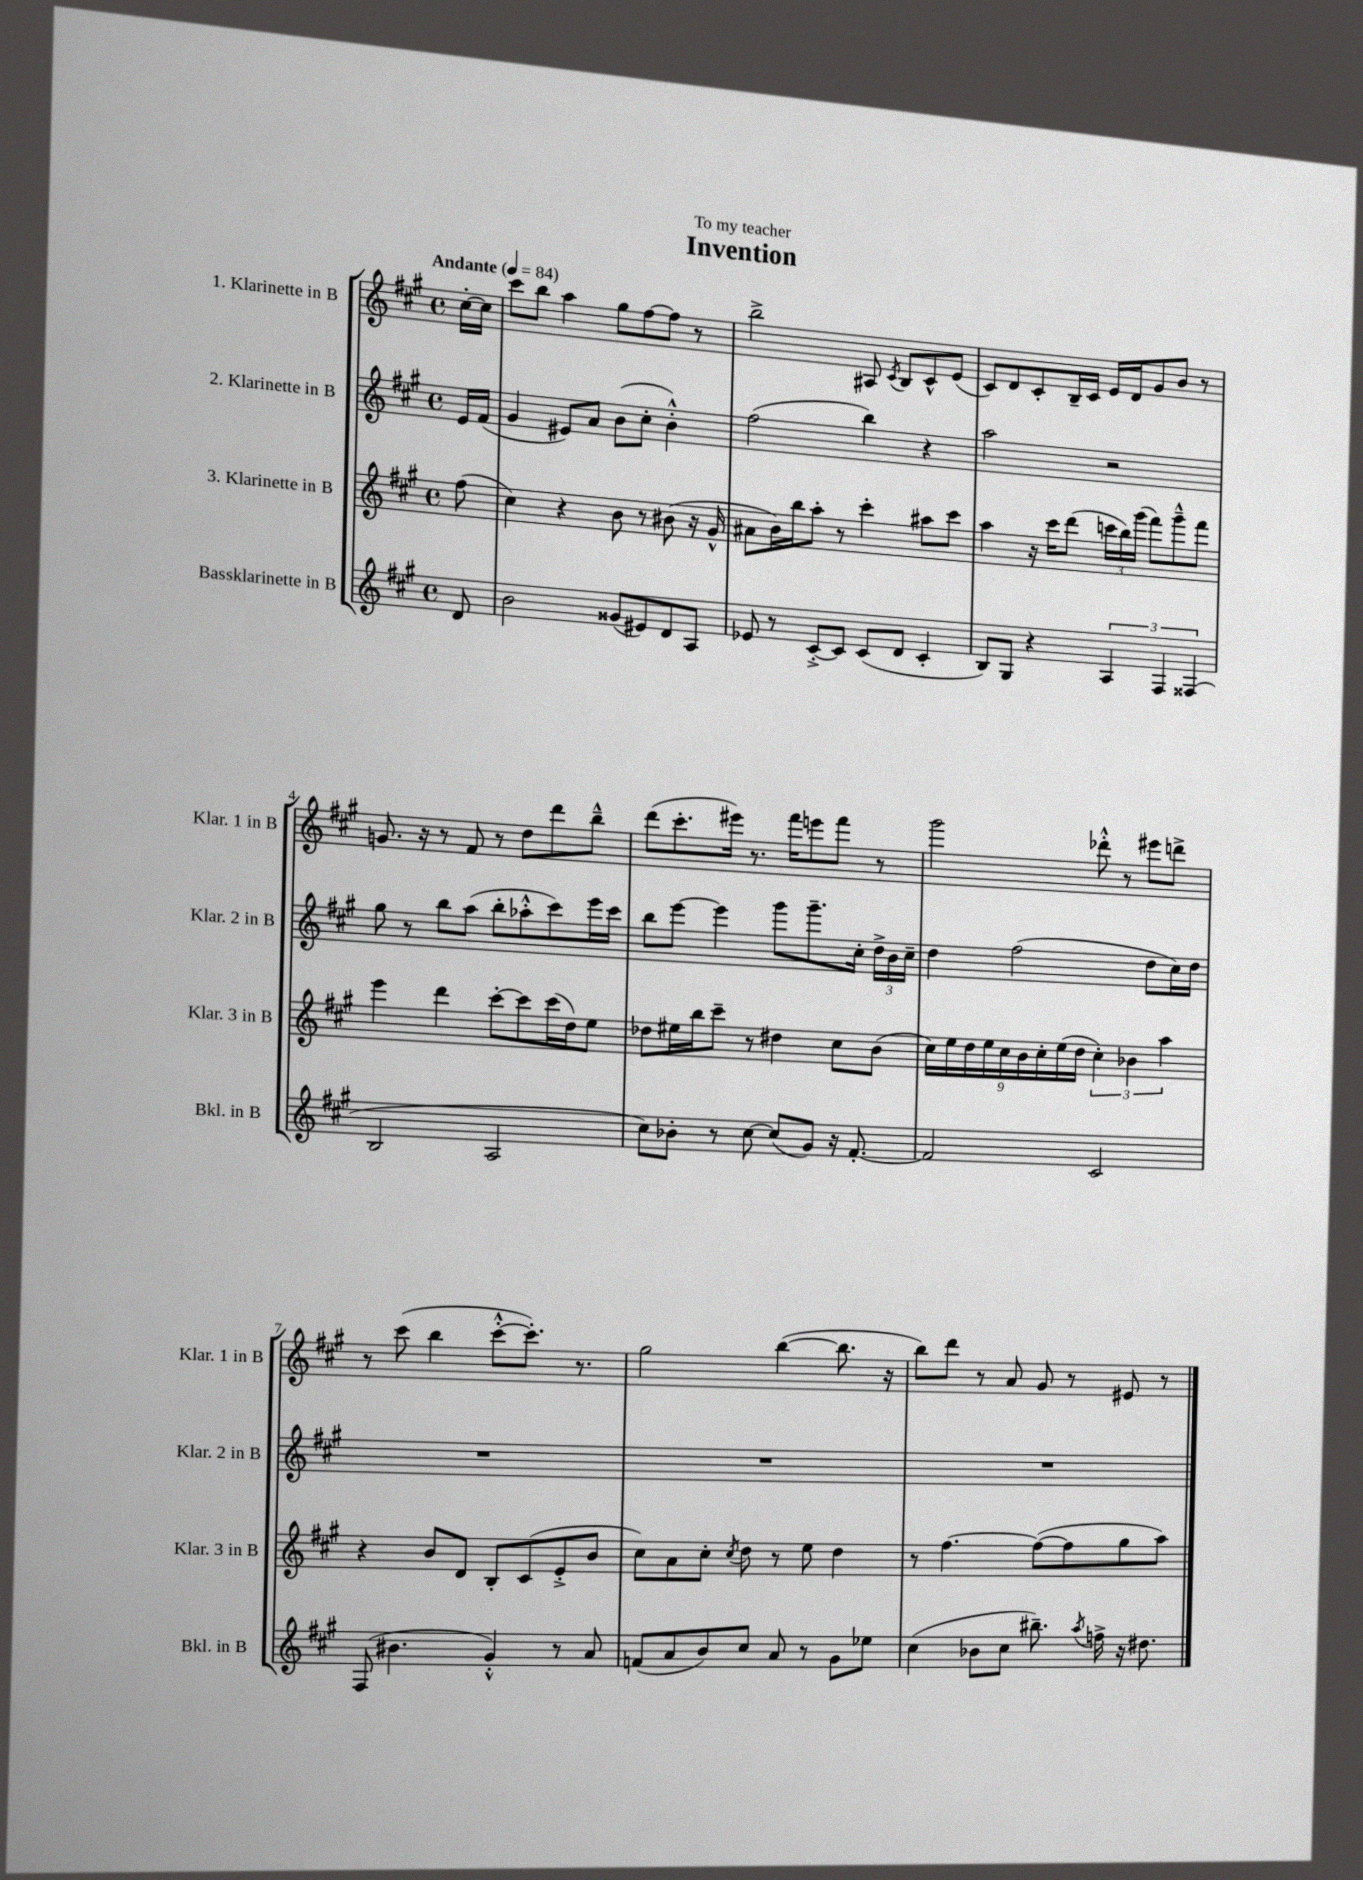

**kern	**kern	**kern	**kern
*staff4	*staff3	*staff2	*staff1
*clefG2	*clefG2	*clefG2	*clefG2
*k[f#c#g#]	*k[f#c#g#]	*k[f#c#g#]	*k[f#c#g#]
*M4/4	*M4/4	*M4/4	*M4/4
*met(c)	*met(c)	*met(c)	*met(c)
*MM84	*MM84	*MM84	*MM84
8d/	(8ff#\	16e/LL	[16cc#'\LL
.	.	(16f#/JJ	16cc#\]JJ
=	=	=	=
2b\	4cc#\)	4g#/	8ccc#\L
.	.	.	8bb\J
.	4r	8e#/L)	4aa\
.	.	8a/J	.
(8g##/L	8b\	(8b\L	8gg#\L
8e#/)	8r	8cc#'\J	[8ff#\
8d/	(8b#\	4b'^^\)	8ff#\]J
8A/J	16r	.	8r
.	16g#^^/	.	.
=	=	=	=
8e-/	8a#\L	(2ff#\	2bb^\
8r	16b\L)	.	.
.	16bb\J	.	.
[8c#'^/L	8aa'\J	.	.
8c#/]J	8r	.	.
(8c#/L	4ccc#'\	4bb\)	8A#/
.	.	.	8qc#/
8d/J	.	.	8B/L
4c#'/	8aa#\L	4r	8c#^^/
.	8ccc#\J	.	(8e/J
=	=	=	=
8B/L)	4aa\	2aa\	8c#/L)
8G#/J	.	.	8d/
4r	16r	.	8c#'/
.	16ccc#\LK	.	.
.	(8ddd\J	.	16B~/L
.	.	.	16c#/JJ
6A/	24ccc\LL	2r	16e/LL
.	24bb\)	.	.
.	.	.	16d/J
.	(24ggg#\JJ	.	.
.	8fff#\L)	.	8g#/
6F#/	.	.	.
.	8ggg#~^^\	.	8b/J
(6F##/	.	.	.
.	8fff#\J	.	8r
=	=	=	=
2B/	4eee\	8gg#\	8.g/
.	.	8r	.
.	.	.	16r
.	4ddd\	8bb\L	8r
.	.	(8aa\J	8f#/
2A/	[8ccc#'\L	8bb'\L	8r
.	8ccc#\]	8aa-'^^\	8dd\L
.	(16ccc#\L	8ccc#\)	8ddd\
.	16dd\J)	.	.
.	8ee\J	16eee\L	8bb~^^\J
.	.	16ccc#\JJ	.
=	=	=	=
8cc#\L)	8dd-\L	8bb\L	(8ddd\L
8b-'\J	16ee#\L	[8eee\J	8.ccc#'\
.	16bb\J	.	.
8r	8ccc#~\J	4eee\]	.
.	.	.	16eee#\Jk)
[8cc#\	8r	.	8.r
(8cc#/]L	4dd#\	8ggg#\L	.
.	.	.	16fff#\LK
8g#/J)	.	8.ggg#~\	8eee\
16r	8cc#\L	.	8fff#\J
[8.f#'/	.	16cc#'\Jk	.
.	(8b\J	24dd^\LL	8r
.	.	24b\	.
.	.	24cc#~\JJ	.
=	=	=	=
2f#/]	18cc#\LL)	4dd\	2ggg#\
.	18ee\	.	.
.	18dd\	.	.
.	18ee\	.	.
.	18cc#\	.	.
.	.	(2ff#\	.
.	18b\	.	.
.	18cc#'\	.	.
.	(18ee\	.	.
.	18dd\JJ	.	.
2c#/	6cc#'\)	.	8ddd-'^^\
.	.	.	8r
.	6b-\	.	.
.	.	8dd\L	8eee#\L
.	6aa\	.	.
.	.	16cc#\L)	8ddd^\J
.	.	16dd\JJ	.
=	=	=	=
(8F#/	4r	1r	8r
4.b#\	.	.	(8ccc#\
.	8b/L	.	4bb\
.	8d/J	.	.
4g#'^^/)	8B'/L	.	[8ccc#'^^\L
.	(8c#/	.	8.ccc#'\]J)
8r	8e'^/	.	.
.	.	.	8.r
8a/	8b/J	.	.
=	=	=	=
(8f/L	8cc#\L)	1r	2gg#\
8a/	8a\	.	.
8b/)	8cc#'\J	.	.
.	8qcc#/	.	.
8cc#/J	8dd\	.	.
8a/	8r	.	([4bb\
8r	8ee\	.	.
8g#\L	4dd\	.	8.bb\]
8ee-\J	.	.	.
.	.	.	16r
=	=	=	=
(4cc#\	8r	1r	8bb\L)
.	[4.ff#\	.	8ddd\J
8b-\L	.	.	8r
8cc#\J	.	.	8a/
8.bb#~\)	(8ff#\_L	.	8g#/
.	8ff#\]	.	8r
8qaa/	.	.	.
16ff^\	.	.	.
16r	8gg#\	.	8e#/
8.dd#\	.	.	.
.	8aa\J)	.	8r
==	==	==	==
*-	*-	*-	*-
